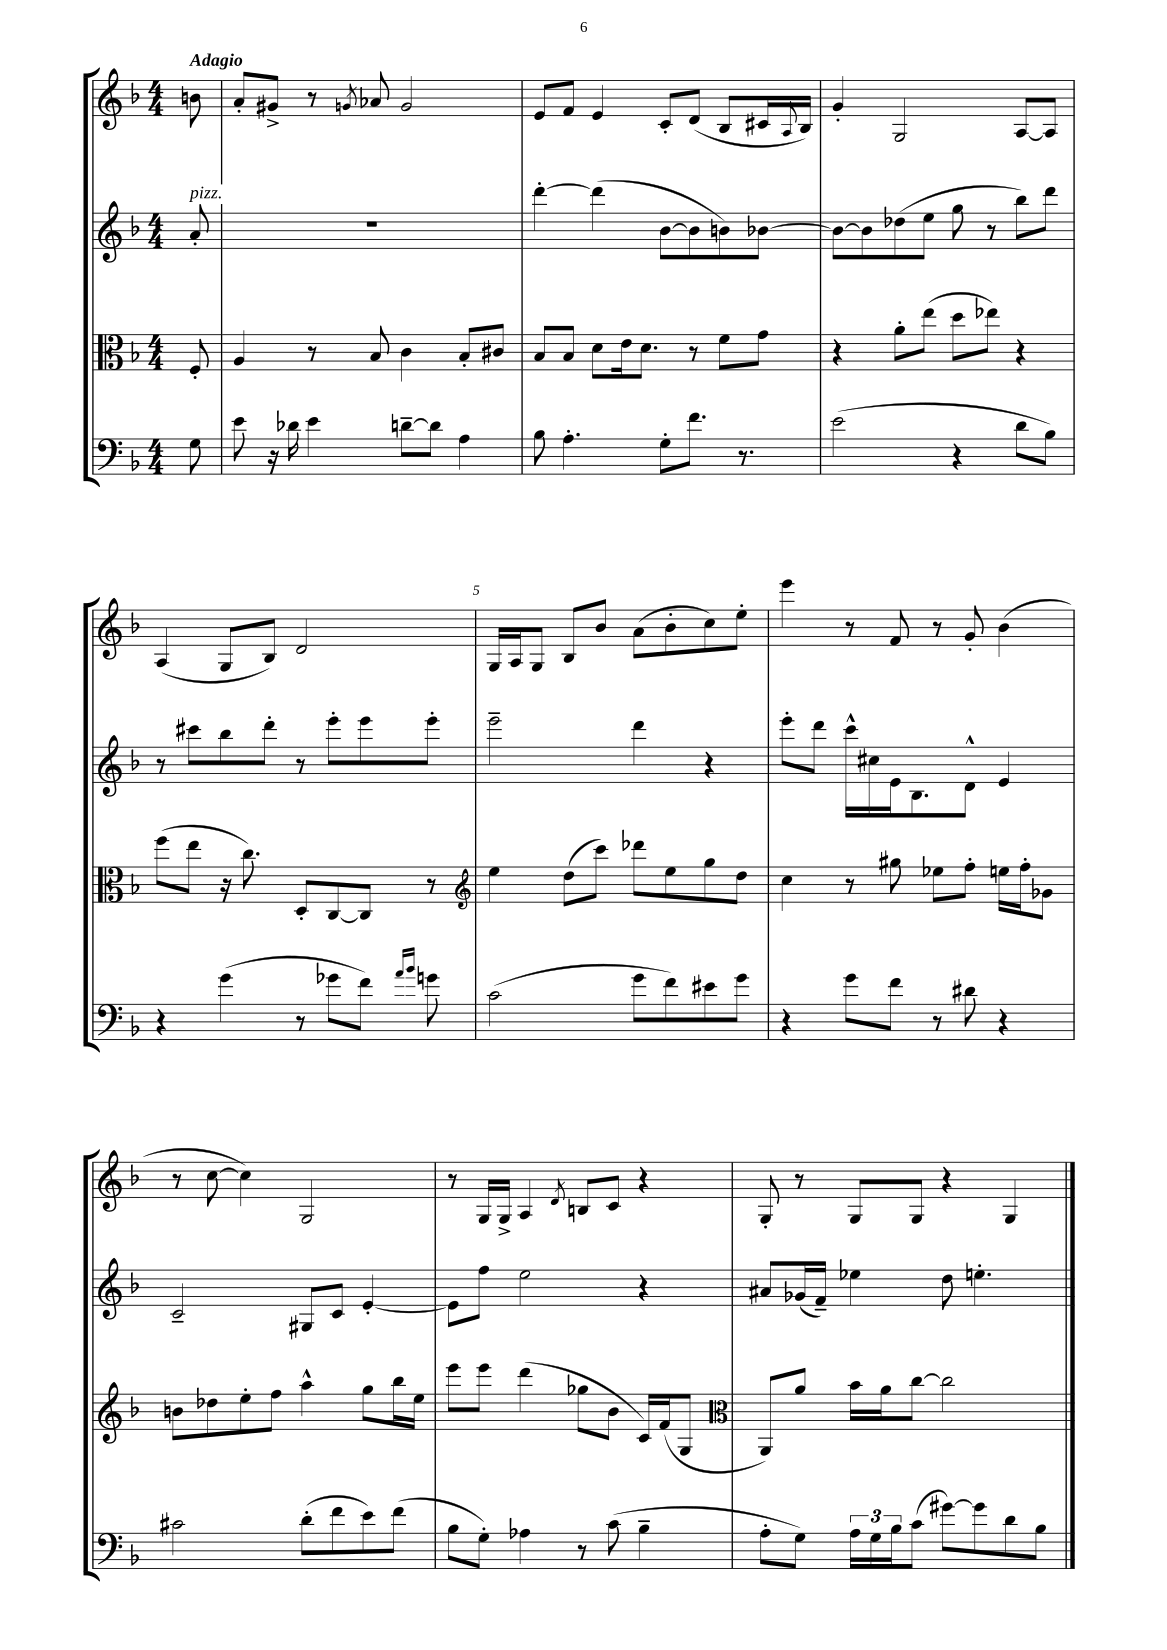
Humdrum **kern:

**kern	**kern	**kern	**kern
*part4	*part3	*part2	*part1
*staff4	*staff3	*staff2	*staff1
*clefF4	*clefC3	*clefG2	*clefG2
*k[b-]	*k[b-]	*k[b-]	*k[b-]
*M4/4	*M4/4	*M4/4	*M4/4
=	=	=	=
!	!	!	!LO:TX:a:B:t=Adagio
!	!	!LO:TX:a:i:t=pizz.	!
8G\	8F'/	8a'/	8bn\
=1	=1	=1	=1
8e\	4A/	1r	8a'/L
16r	.	.	8g#X^/J
16d-X\	.	.	.
4e\	8r	.	8r
.	.	.	8qgn/
.	8B-/	.	8a-X/
[8dn~\L	4c\	.	2g/
8d\J]	.	.	.
4A\	8B-'/L	.	.
.	8c#X/J	.	.
=2	=2	=2	=2
8B-\	8B-/L	[4ddd'\	8e/L
4.A'\	8B-/J	.	8f/J
.	8d\L	(4ddd\]	4e/
.	16e\k	.	.
.	8.d\J	.	.
8G'\L	.	[8b-\L	8c'/L
8.f\J	8r	8b-\]	(8d/J
.	8f\L	8bn\)	8B-/L
8.r	.	.	.
.	8g\J	[8b-X\J	16c#X/L
.	.	.	8qqA/
.	.	.	16B-/JJ)
=3	=3	=3	=3
(2e\	4r	8b-\L_	4g'/
.	.	8b-\]	.
.	8a'\L	(8dd-X\	2G/
.	(8ee\J	8ee\J	.
4r	8dd\L	8gg\	.
.	8ee-X\J)	8r	.
8d\L	4r	8bb-\L)	[8A/L
8B-\J)	.	8ddd\J	8A/J]
!!LO:LB:g=z
=4	=4	=4	=4
4r	(8ff\L	8r	(4A/
.	8ee\J	8ccc#X\L	.
(4g\	16r	8bb-\	8G/L
.	8.cc\)	.	.
.	.	8ddd'\J	8B-/J)
8r	8D'/L	8r	2d/
8g-X\L	[8C/	8eee'\L	.
8f\J)	8C/J]	8eee\	.
16qqa/LL	.	.	.
16qqb-/JJ	.	.	.
8gn\	8r	8eee'\J	.
=5	=5	=5	=5
*	*clefG2	*	*
(2c\	4ee\	2eee~\	16G/LL
.	.	.	16A/J
.	.	.	8G/J
.	(8dd\L	.	8B-/L
.	8ccc\J)	.	8b-/J
8g\L	8ddd-X\L	4ddd\	(8a\L
8f\)	8ee\	.	8b-'\
8e#X\	8gg\	4r	8cc\)
8g\J	8dd\J	.	8ee'\J
=6	=6	=6	=6
4r	4cc\	8eee'\L	4eee\
.	.	8ddd\J	.
8g\L	8r	16ccc^^\LL	8r
.	.	16cc#X\	.
8f\J	8gg#X\	16e\J	8f/
.	.	8.B-\	.
8r	8ee-X\L	.	8r
8d#X\	8ff'\J	8d^^\J	8g'/
4r	16een\LL	4e/	(4b-\
.	16ff'\J	.	.
.	8g-X\J	.	.
!!LO:LB:g=z
=7	=7	=7	=7
2c#X\	8bn\L	2c~/	8r
.	8dd-X\	.	[8cc\
.	8ee'\	.	4cc\])
.	8ff\J	.	.
(8d'\L	4aa^^\	8G#X/L	2G/
8f\	.	8c/J	.
8e\)	8gg\L	[4e'/	.
(8f\J	16bb-\L	.	.
.	16ee\JJ	.	.
=8	=8	=8	=8
8B-\L	8eee\L	8e\L]	8r
8G'\J)	8eee\J	8ff\J	16G/LL
.	.	.	16G^/JJ
4A-X\	(4ddd\	2ee\	4A/
.	.	.	8qd/
8r	8gg-X\L	.	8Bn/L
(8c\	8b-\J	.	8c/J
4B-~\	16c/LL)	4r	4r
.	(16f/J	.	.
.	8G/J	.	.
=9	=9	=9	=9
*	*clefC3	*	*
8A'\L	8AA/L)	8a#X/L	8G'/
8G\J)	8a/J	(16g-X/L	8r
.	.	16f~/JJ)	.
24A\LL	16b-\LL	4ee-X\	8G/L
24G\	.	.	.
.	16a\J	.	.
24B-\J	.	.	.
(8c\J	[8cc\J	.	8G/J
[8g#X\L)	2cc\]	8dd\	4r
8g#\]	.	4.een'\	.
8d\	.	.	4G/
8B-\J	.	.	.
==	==	==	==
*-	*-	*-	*-
